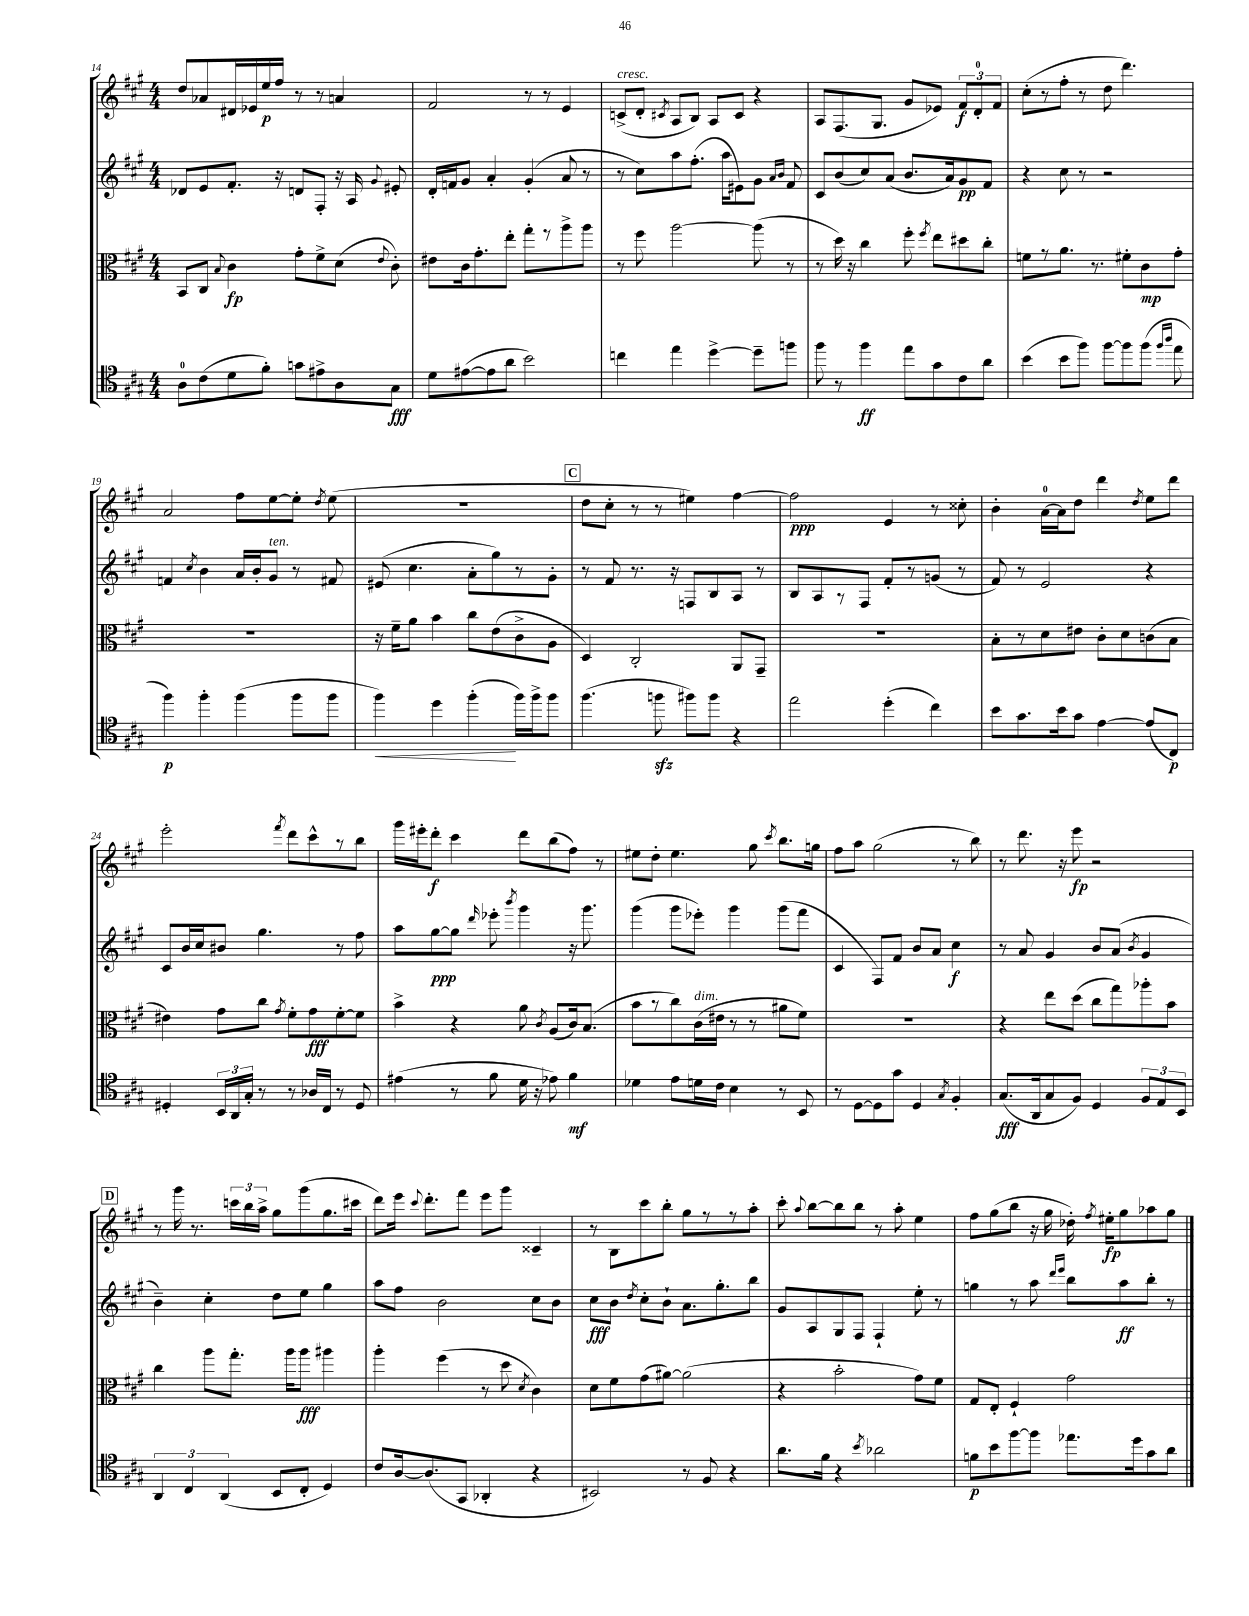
<<
\new StaffGroup <<
\new Staff = "s0" {
    \clef treble \key a \major \numericTimeSignature \time 4/4
    \autoBeamOff d''8[ aes'8 dis'16 ees'16 e''16\p fis''16] r8 r8 a'4 |
    fis'2 r8 r8 e'4 |
    c'8[->^\markup { \italic "cresc." }( d'8]-. \acciaccatura { cis'8 } a8[ b8]) a8[ cis'8] r4 |
    a8[ fis8.( gis8.] gis'8[ ees'8]) \tuplet 3/2 { fis'8[\f d'8-0-. fis'8] } |
    cis''8[-.( r8 fis''8]-. r8 d''8 d'''4.) |
    a'2 fis''8[ e''8~ e''8]-. \acciaccatura { d''8 } e''8( |
    R1 |
    \mark \markup { \box "C" } d''8[ cis''8]-. r8 r8 eis''4) fis''4~ |
    fis''2\ppp e'4 r8 cisis''8-. |
    b'4-. a'16[-0~ a'16 d''8] d'''4 \acciaccatura { d''8 } e''8[ d'''8] |
    e'''2-. \acciaccatura { fis'''8 } d'''8[ cis'''8-^ r8 b''8] |
    gis'''16[ eis'''16-. d'''8]-.\f cis'''4 d'''8[ b''8( fis''8]) r8 |
    eis''8[ d''8]-. eis''4. gis''8 \acciaccatura { cis'''8 } b''8.[ g''16] |
    fis''8[ a''8] gis''2( r8 b''8) |
    r8 d'''8. r16 e'''8\fp r2 |
    \mark \markup { \box "D" } r8 gis'''16 r8. \tuplet 3/2 { c'''16[ b''16 a''16]-> } gis''8[ gis'''8( gis''8. cis'''16] |
    d'''8[) e'''16] \appoggiatura { cis'''8 } d'''8.[-. fis'''8] e'''8[ gis'''8] cisis'4-- |
    r8 b8[ cis'''8 b''8]-. gis''8[ r8 r8 a''8]-. |
    cis'''8-. \appoggiatura { a''8 } b''8[~ b''8 b''8] r8 a''8-. e''4 |
    fis''8[ gis''8( b''8] r16 gis''16 des''16-.) \acciaccatura { fis''8 } eis''16[-.\fp gis''8 aes''8 gis''8] \bar "|." |
}
\new Staff = "s1" {
    \clef treble \key a \major \numericTimeSignature \time 4/4
    \autoBeamOff des'8[ e'8 fis'8.]-. r16 d'8[ fis8]-. r16 a16 \appoggiatura { gis'8 } eis'8-. |
    d'16[-. f'16 gis'8] a'4-. gis'4-.( a'8 r8 |
    r8 cis''8[) a''8 fis''8.]-.( a''16[ eis'8) gis'8] \grace { a'16[ b'16] } fis'8 |
    cis'8[ b'8( cis''8) a'8]( b'8.[ a'16) gis'8\pp fis'8] |
    r4 cis''8 r8 r2 |
    f'4 \acciaccatura { cis''8 } b'4 a'16[ b'16-. gis'8]^\markup { \italic "ten." } r8 fis'8 |
    eis'8( cis''4. a'8[-. gis''8) r8 gis'8]-. |
    \mark \markup { \box "C" } r8 fis'8 r8. r16 f8[ b8 a8] r8 |
    b8[ a8 r8 fis8] fis'8[-. r8 g'8]( r8 |
    fis'8) r8 e'2 r4 |
    cis'8[ b'16 cis''16 bis'8] gis''4. r8 fis''8 |
    a''8[ gis''8~\ppp gis''8] \grace { d'''16 } ees'''8-. \acciaccatura { b'''8 } gis'''4 r16 gis'''8. |
    gis'''4( gis'''8[ ees'''8]-.) gis'''4 gis'''8[( fis'''8] |
    cis'4 fis8[) fis'8] b'8[ a'8] cis''4\f |
    r8 a'8 gis'4 b'8[ a'8]( \acciaccatura { b'8 } gis'4 |
    \mark \markup { \box "D" } b'4--) cis''4-. d''8[ e''8] gis''4 |
    a''8[ fis''8] b'2 cis''8[ b'8] |
    cis''8[\fff b'8] \acciaccatura { d''8 } cis''8[-. b'8]-! a'8.[ gis''8.-. b''8] |
    gis'8[ a8 gis8 fis8] fis4-! e''8-. r8 |
    g''4 r8 a''8 \grace { d'''16[ e'''16] } b''8[ a''8\ff b''8]-. r8 \bar "|." |
}
\new Staff = "s2" {
    \clef alto \key a \major \numericTimeSignature \time 4/4
    \autoBeamOff b,8[ cis8] \appoggiatura { b8 } cis'4\fp gis'8[-. fis'8-> d'8]( \appoggiatura { e'8 } cis'8-.) |
    eis'8[ cis'16 gis'8.-. e''8]-. gis''8[-. r8 a''8-> a''8] |
    r8 fis''8 a''2~ a''8( r8 |
    r8 d''16) r16 cis''4 fis''8-. \acciaccatura { fis''8 } e''8[ dis''8 cis''8]-. |
    f'8[ r8 a'8.] r8. fis'8[-. cis'8\mp gis'8]-. |
    R1 |
    r16 fis'16[-- a'8] b'4 cis''8[ e'8( cis'8-> a8] |
    \mark \markup { \box "C" } d4) cis2-. a,8[ gis,8]-- |
    R1 |
    b8[-. r8 d'8 eis'8] cis'8[-. d'8 c'8( b8] |
    eis'4) gis'8[ cis''8] \acciaccatura { gis'8 } fis'8[-. gis'8\fff fis'8~-. fis'8] |
    b'4-> r4 a'8 \acciaccatura { cis'8 } a8[( cis'16) b8.]( |
    b'8[ r8 cis''8) cis'16^\markup { \italic "dim." }( eis'16] r8 r8 ais'8[ fis'8]) |
    R1 |
    r4 e''8[ d''8]( cis''8[ gis''8) aes''8-. b'8] |
    \mark \markup { \box "D" } cis''4 a''8[ gis''8.]-. a''16[ a''8]\fff ais''4 |
    a''4-. fis''4( r8 d''8 \acciaccatura { d'8 } cis'4) |
    d'8[ fis'8 gis'8( ais'8]~) ais'2( |
    r4 b'2-. gis'8[) fis'8] |
    gis8[ e8]-. fis4-! gis'2 \bar "|." |
}
\new Staff = "s3" {
    \clef tenor \key a \major \numericTimeSignature \time 4/4
    \autoBeamOff a8[-0 cis'8( d'8 fis'8]-.) g'8[ eis'8-> a8 gis8]\fff |
    d'8[ eis'8~( eis'8 a'8] b'2) |
    c''4 e''4 d''4~-> d''8[-- f''8] |
    fis''8 r8 fis''4\ff e''8[ gis'8 cis'8 a'8] |
    b'4( b'8[ fis''8]) fis''8[~ fis''8 fis''8]( \grace { fis''16[ a''16] } e''8 |
    fis''4\p) fis''4-. fis''4( fis''8[ fis''8] |
    fis''4\<) d''4 fis''4-.\!( fis''16[) fis''16-> fis''8] |
    \mark \markup { \box "C" } fis''4.( f''8\sfz fis''8[) fis''8] r4 |
    e''2 d''4-.( cis''4) |
    b'8[ gis'8. b'16 gis'8] e'4~ e'8[( cis8]\p) |
    dis4-. \tuplet 3/2 { b,16[ a,16 gis16]-. } r8 r8 aes16[ cis16] r8 dis8 |
    eis'4( r8 fis'8 d'16 r16 ees'8) fis'4\mf |
    des'4 e'8[ d'16 cis'16] b4 r8 b,8 |
    r8 d8[~ d8 gis'8] d4 \acciaccatura { gis8 } fis4-. |
    gis8.[\fff( a,16 gis8 fis8]) d4 \tuplet 3/2 { fis8[ e8 b,8] } |
    \mark \markup { \box "D" } \tuplet 3/2 { a,4 cis4 a,4( } b,8[ cis8]-. d4) |
    cis'8[ a16~ a8.( gis,8] aes,4-. r4 |
    bis,2) r8 fis8 r4 |
    a'8.[ fis'16] r4 \acciaccatura { b'8 } aes'2 |
    f'8[\p b'8 fis''8~ fis''8] ees''8.[ d''16 gis'8 a'8] \bar "|." |
}
>>
>>
\layout { \context { \Score currentBarNumber = #14 } }
